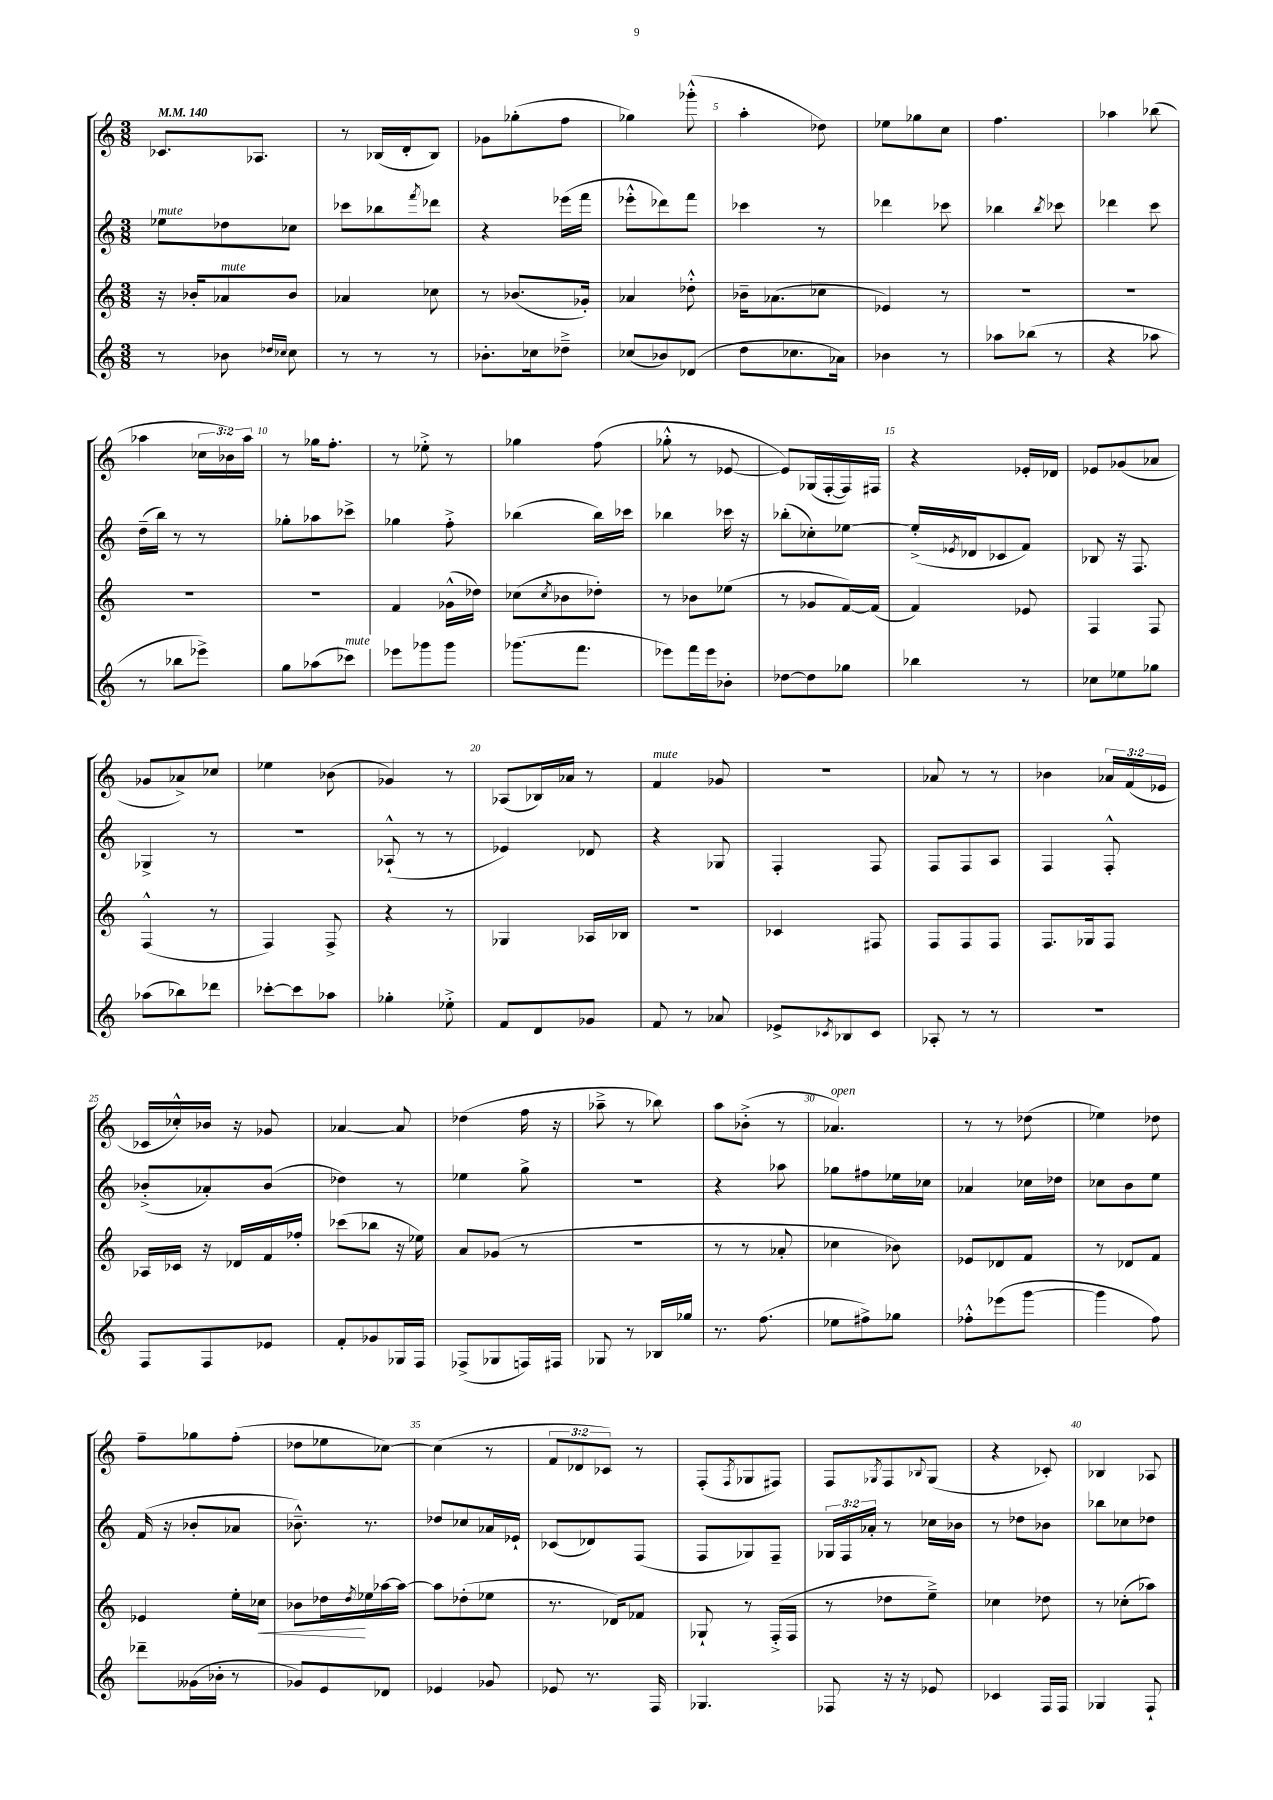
<<
\new StaffGroup <<
\new Staff = "s0" {
    \clef treble \key c \major \numericTimeSignature \time 3/8 \override Staff.TupletNumber.text = #tuplet-number::calc-fraction-text \tempo 4 = 140
    ces'8. aes8. |
    r8 bes16( d'16-. bes8) |
    ges'8 ges''8-.( f''8 |
    ges''4) ges'''8-.-^( |
    a''4-. des''8) |
    ees''8 ges''8 c''8 |
    f''4. |
    aes''4 bes''8( |
    aes''4 \tuplet 3/2 { ces''16 bes'16) aes''16 } |
    r8 ges''16 f''8.-. |
    r8 ees''8-.-> r8 |
    ges''4 f''8( |
    ges''8-.-^ r8 ees'8~ |
    ees'8) ges16( f16~-. f16) fis16 |
    r4 ees'16-. des'16 |
    ees'8 ges'8( aes'8 |
    ges'8 aes'8->) ces''8 |
    ees''4 bes'8( |
    ges'4) r8 |
    aes8( bes16) aes'16 r8 |
    f'4^\markup { \italic "mute" } ges'8 |
    R4. |
    aes'8 r8 r8 |
    bes'4 \tuplet 3/2 { aes'16 f'16( ees'16 } |
    ces'16 ces''16-.-^) bes'16 r16 ges'8 |
    aes'4~ aes'8 |
    des''4( f''16 r16 |
    aes''8---> r8 bes''8) |
    a''8 bes'8-.->( r8 |
    aes'4.^\markup { \italic "open" }) |
    r8 r8 des''8( |
    ees''4) des''8 |
    f''8-- ges''8 f''8-.( |
    des''8 ees''8 ces''8~) |
    ces''4( r8 |
    \tuplet 3/2 { f'8 des'8 ces'8) } r8 |
    f8-.( \acciaccatura { f8 } ges8 fis8) |
    f8 \acciaccatura { ges8 } f8 \appoggiatura { bes8 } ges8( |
    r4 ces'8-.) |
    bes4 aes8 \bar "|." |
}
\new Staff = "s1" {
    \clef treble \key c \major \numericTimeSignature \time 3/8 \override Staff.TupletNumber.text = #tuplet-number::calc-fraction-text
    ees''8^\markup { \italic "mute" } des''8 ces''8 |
    ces'''8 bes''8 \acciaccatura { f'''8 } des'''8 |
    r4 ees'''16( f'''16 |
    ees'''8-.-^ des'''8) f'''8 |
    ces'''4 r8 |
    des'''4 ces'''8 |
    bes''4 \acciaccatura { bes''8 } ces'''8 |
    des'''4 c'''8 |
    d''16--( b''16) r8 r8 |
    ges''8-. aes''8 ces'''8-> |
    ges''4 f''8-.-> |
    bes''4( bes''16) ces'''16 |
    bes''4 ces'''16 r16 |
    bes''8-.( ces''8-.) ees''8~ |
    ees''16-.->( \acciaccatura { ees'8 } des'16 ces'8 f'8) |
    bes8 r16 f8. |
    ges4-> r8 |
    R4. |
    aes8-!-^( r8 r8 |
    ees'4) des'8 |
    r4 ges8 |
    f4-. f8 |
    f8 f8 a8 |
    f4 f8-.-^ |
    bes'8-.->( aes'8-.) bes'8( |
    des''4) r8 |
    ees''4 g''8-> |
    R4. |
    r4 aes''8 |
    ges''8 fis''8 ees''16 ces''16 |
    aes'4 ces''16 des''16 |
    ces''8 b'8 e''8 |
    f'16( r16 bes'8-. aes'8 |
    bes'8.---^) r8. |
    des''8 ces''8 aes'16 ees'16-! |
    ces'8( des'8) f8( |
    f8 ges8) f8-- |
    \tuplet 3/2 { ges16 f16 aes'16-. } r8 ces''16 bes'16 |
    r8 des''8 bes'8 |
    bes''8 ces''8 des''8 \bar "|." |
}
\new Staff = "s2" {
    \clef treble \key c \major \numericTimeSignature \time 3/8
    r16 bes'16-. aes'8^\markup { \italic "mute" } bes'8 |
    aes'4 ces''8 |
    r8 bes'8.( ges'16-.) |
    aes'4 des''8-.-^ |
    bes'16-- aes'8.( ces''8 |
    ees'4) r8 |
    R4. |
    R4. |
    R4. |
    R4. |
    f'4 ges'16-^( des''16) |
    ces''8( \acciaccatura { ces''8 } bes'8 des''8-.) |
    r8 bes'8 ees''8( |
    r8 ges'8 f'16~) f'16( |
    f'4) ees'8 |
    f4 f8 |
    f4-^( r8 |
    f4) f8-> |
    r4 r8 |
    ges4 aes16 bes16 |
    R4. |
    ces'4 fis8 |
    f8 f8 f8 |
    f8. ges16 f8 |
    aes16 ces'16 r16 des'16 f'16 fes''16-. |
    ces'''8( bes''8 r16 ees''16) |
    a'8 ges'8( r8 |
    r4. |
    r8 r8 aes'8-. |
    ces''4 bes'8) |
    ees'8 des'8 f'8 |
    r8 des'8 f'8 |
    ees'4 e''16-. ces''16\< |
    bes'8 des''16\! \acciaccatura { des''8 } ees''16 aes''16~ aes''16~ |
    aes''8 des''8-.( ees''8 |
    r8. des'16) fes'8 |
    ges8-! r8 f16-.->( f16 |
    r8 des''8 e''8--->) |
    ces''4 des''8 |
    r8 ces''8-.( aes''8) \bar "|." |
}
\new Staff = "s3" {
    \clef treble \key c \major \numericTimeSignature \time 3/8
    r8 bes'8 \grace { des''16 ces''16 } ces''8 |
    r8 r8 r8 |
    bes'8.-. ces''16 des''8---> |
    ces''8( bes'8) des'8( |
    d''8 ces''8. aes'16) |
    bes'4 r8 |
    aes''8 bes''8( r8 |
    r4 aes''8 |
    r8 bes''8 ees'''8->) |
    g''8 aes''8( ces'''8^\markup { \italic "mute" }) |
    ees'''8 ges'''8 ges'''8 |
    ges'''8.( f'''8. |
    ees'''8) f'''16 ees'''16 bes'8-. |
    des''8~ des''8 ges''8 |
    bes''4 r8 |
    ces''8 ees''8 ges''8 |
    aes''8( bes''8) des'''8 |
    ces'''8~-. ces'''8 aes''8 |
    ges''4-. ees''8-.-> |
    f'8 d'8 ges'8 |
    f'8 r8 aes'8 |
    ees'8-> \acciaccatura { ces'8 } bes8 ces'8 |
    aes8-. r8 r8 |
    R4. |
    f8 f8 ees'8 |
    f'8-. ges'8 ges16 f16 |
    fes8->( ges8 f16) fis16 |
    ges8 r8 bes16 ges''16 |
    r8. f''8.( |
    ees''8 fis''8->) ges''8 |
    fes''8-.-^ ees'''8( g'''8~ |
    g'''4 f''8) |
    des'''8-- geses'16( bes'16-. r8 |
    ges'8) e'8 des'8 |
    ees'4 ges'8 |
    ees'8 r8. f16 |
    ges4. |
    fes8 r16 r16 ees'8 |
    ces'4 f16 f16 |
    ges4 f8-! \bar "|." |
}
>>
>>
\layout { \context { \Score \override BarNumber.break-visibility = ##(#f #t #t) barNumberVisibility = #(every-nth-bar-number-visible 5) } }
